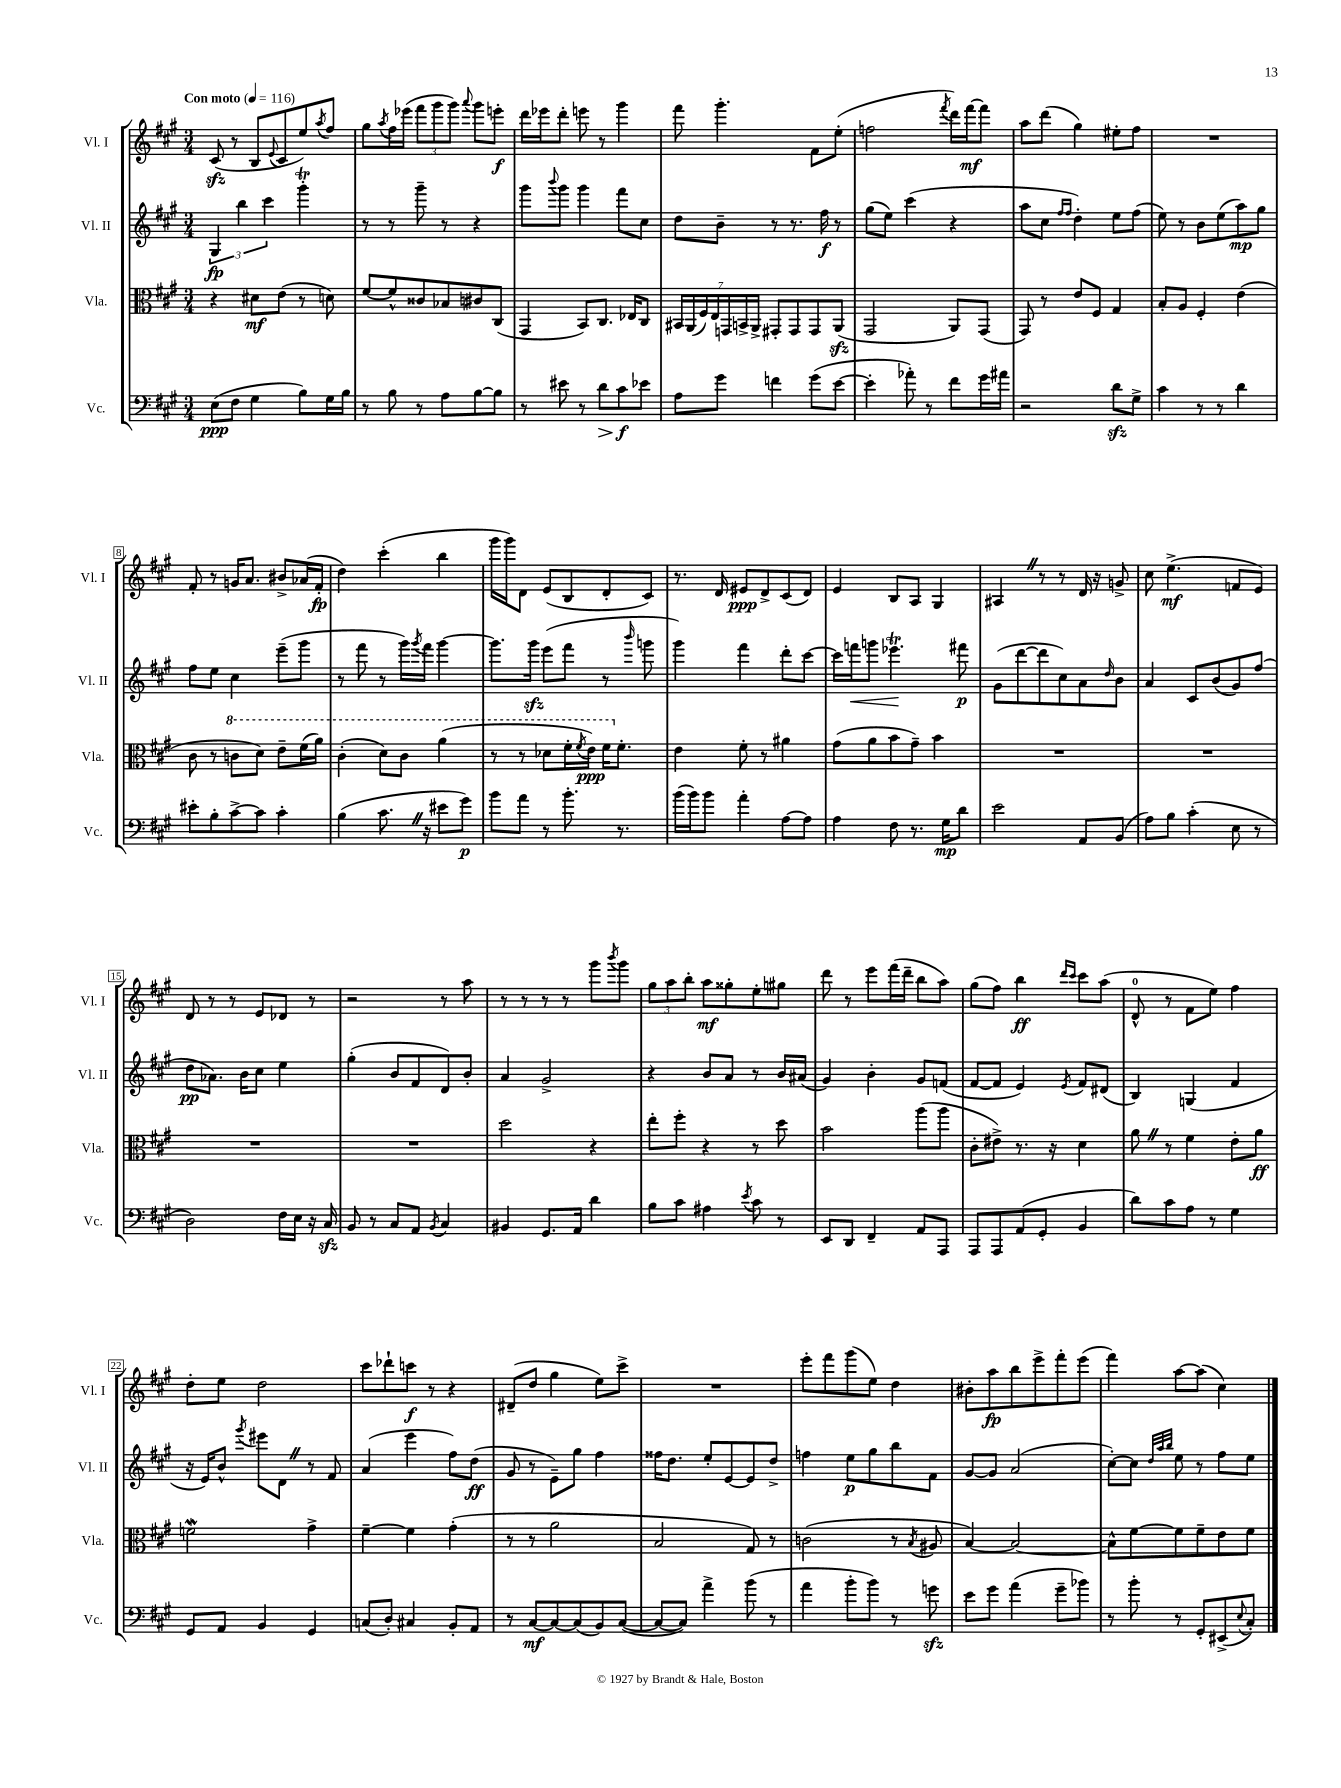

**kern	**dynam	**kern	**dynam	**kern	**dynam	**kern	**dynam
*part4	*part4	*part3	*part3	*part2	*part2	*part1	*part1
*staff4	*staff4	*staff3	*staff3	*staff2	*staff2	*staff1	*staff1
*I"Vc.	*	*I"Vla.	*	*I"Vl. II	*	*I"Vl. I	*
*I'Vc.	*	*I'Vla.	*	*I'Vl. II	*	*I'Vl. I	*
*clefF4	*	*clefC3	*	*clefG2	*	*clefG2	*
*k[f#c#g#]	*	*k[f#c#g#]	*	*k[f#c#g#]	*	*k[f#c#g#]	*
*M3/4	*	*M3/4	*	*M3/4	*	*M3/4	*
*MM116	*	*MM116	*	*MM116	*	*MM116	*
=1	=1	=1	=1	=1	=1	=1	=1
!	!	!	!	!	!	!LO:TX:a:B:t=Con moto	!
(8E\L	ppp	4r	.	6G#/	fp	(8c#zz/	.
8F#\J	.	.	.	.	.	8r	.
.	.	.	.	6bb\	.	.	.
4G#\	.	8d#X\L	mf	.	.	8B/L	.
.	.	.	.	6ccc#\	.	.	.
.	.	.	.	.	.	8qqe/	.
.	.	(8e\J	.	.	.	8c#/	.
8B\L)	.	8r	.	4ggg#t'\	.	8ee/)	.
.	.	.	.	.	.	8qaa/	.
16G#\L	.	8dn\)	.	.	.	8ff#/J	.
16B\JJ	.	.	.	.	.	.	.
=2	=2	=2	=2	=2	=2	=2	=2
8r	.	[8f#/L	.	8r	.	8gg#\L	.
.	.	.	.	.	.	8qaa/	.
8B\	.	8f#^^/]	.	8r	.	16ff#\L	.
.	.	.	.	.	.	(16eee-X\JJ	.
8r	.	8c##X/	.	8ggg#~\	.	12fff#\L	.
.	.	.	.	.	.	12ggg#\	.
8A\L	.	8B-X/	.	8r	.	.	.
.	.	.	.	.	.	12ggg#\J)	.
.	.	.	.	.	.	8qqaaa/	.
[8B\	.	8c#X/	.	4r	.	8ggg#\L	.
8B\J]	.	(8C#/J	.	.	.	8eeen'\J	f
=3	=3	=3	=3	=3	=3	=3	=3
8r	.	4GG#/	.	8ggg#\L	.	16ddd\LL	.
.	.	.	.	.	.	16eee-X\J	.
.	.	.	.	8qqbbb/	.	.	.
8e#X\	.	.	.	8ggg#\J	.	8ddd'\J	.
8r	.	8BB/L)	.	4ggg#\	.	8eeen\	.
!	!LO:HP:b	!	!	!	!	!	!
8d\L	>	8.C#/J	.	.	.	8r	.
8c#\	f	.	.	8fff#\L	.	4ggg#\	.
.	.	16E-X/KL	.	.	.	.	.
8e-X\J	]	8C#/J	.	8cc#\J	.	.	.
=4	=4	=4	=4	=4	=4	=4	=4
8A\L	.	28BB#X/LL	.	8dd\L	.	8fff#\	.
.	.	(28AA/	.	.	.	.	.
.	.	28F#/)	.	.	.	.	.
.	.	28E/	.	.	.	.	.
8g#\J	.	.	.	8b~\J	.	4.ggg#'\	.
.	.	28GGn/	.	.	.	.	.
.	.	28BBn^/	.	.	.	.	.
.	.	28AA^/JJ	.	.	.	.	.
4fn\	.	8GG#X'/L	.	8r	.	.	.
.	.	8GG#/	.	8.r	.	.	.
(8g#\L	.	8GG#/	.	.	.	8f#\L	.
.	.	.	.	16ff#\	f	.	.
[8e\J	.	(8AAzz/J	.	8r	.	(8ee'\J	.
=5	=5	=5	=5	=5	=5	=5	=5
4e'\]	.	2GG#/	.	(8gg#\L	.	2ffn\	.
.	.	.	.	8ee\J)	.	.	.
8a-X'\)	.	.	.	(4ccc#\	.	.	.
8r	.	.	.	.	.	.	.
.	.	.	.	.	.	8qfff#/	.
8f#\L	.	8AA/L)	.	4r	.	16ddd\LL)	.
.	.	.	.	.	.	[16fff#\J	mf
16g#\L	.	(8GG#/J	.	.	.	8fff#\J]	.
16a#X\JJ	.	.	.	.	.	.	.
=6	=6	=6	=6	=6	=6	=6	=6
2r	.	8GG#/)	.	8aa\L	.	8aa\L	.
.	.	8r	.	8cc#\J	.	(8ddd\J	.
.	.	.	.	16qqff#/LL	.	.	.
.	.	.	.	16qqff#/JJ	.	.	.
.	.	8e/L	.	4dd'\)	.	4gg#\)	.
.	.	8F#/J	.	.	.	.	.
8dzz\L	.	4G#/	.	8ee\L	.	8ee#X'\L	.
8G#^\J	.	.	.	(8ff#\J	.	8ff#\J	.
=7	=7	=7	=7	=7	=7	=7	=7
4c#\	.	8B'/L	.	8ee\)	.	2.r	.
.	.	8A/J	.	8r	.	.	.
8r	.	4F#'/	.	8b\L	.	.	.
8r	.	.	.	(8ee\	.	.	.
4d\	.	(4e\	.	8aa\)	mp	.	.
.	.	.	.	8gg#\J	.	.	.
!!LO:LB:g=z
=8	=8	=8	=8	=8	=8	=8	=8
8e#X'\L	.	8c#\	.	8ff#\L	.	8f#'/	.
8B'\	.	8r	.	8ee\J	.	8r	.
*	*	*8va	*	*	*	*	*
[8c#^\	.	8ccn\L	.	4cc#\	.	16gn/KL	.
.	.	.	.	.	.	8.a/J	.
8c#\J]	.	8dd\J)	.	.	.	.	.
4c#'\	.	8ee~\L	.	(8eee~\L	.	8b#X^/L	.
.	.	(16ff#\L	.	8ggg#\J	.	(16a-X/L	.
.	.	16aa\JJ)	.	.	.	16f#'/JJ	fp
=9	=9	=9	=9	=9	=9	=9	=9
(4B\	.	(4cc#'\	.	8r	.	4dd\)	.
.	.	.	.	8fff#\	.	.	.
8.c#Z\	.	8dd\L)	.	8r	.	(4ccc#'\	.
.	.	8cc#\J	.	16ggg#\LL)	.	.	.
.	.	.	.	8qggg#/	.	.	.
16r	.	.	.	16fff#\JJ	.	.	.
8e#X\L	.	(4aa\	.	[4ggg#\	.	4bb\	.
8g#\J)	p	.	.	.	.	.	.
=10	=10	=10	=10	=10	=10	=10	=10
8b\L	.	8r	.	8.ggg#\L]	.	16ggg#\LL	.
.	.	.	.	.	.	16ggg#\J)	.
8a\J	.	8r	.	.	.	8d\J	.
.	.	.	.	16ggg#zz\Jk	.	.	.
8r	.	8dd-X\L	.	(8eee\L	.	(8e/L	.
8.b'\	.	16ff#'\L	.	8fff#\J	.	8B/	.
.	.	8qff#/	.	.	.	.	.
.	.	16ee\JJ)	ppp	.	.	.	.
.	.	16ff#\KL	.	8r	.	8d'/	.
*	*	*X8va	*	*	*	*	*
8.r	.	8.f#'\J	.	.	.	.	.
.	.	.	.	16qqbbb/	.	.	.
.	.	.	.	8gggn\	.	8c#/J)	.
=11	=11	=11	=11	=11	=11	=11	=11
(16b\LL	.	4e\	.	4ggg#\)	.	8.r	.
16b\J)	.	.	.	.	.	.	.
8b\J	.	.	.	.	.	.	.
.	.	.	.	.	.	16d/	.
4a'\	.	8f#'\	.	4fff#\	.	8e#X/L	ppp
.	.	8r	.	.	.	8d^/	.
[8A\L	.	4a#X\	.	8ddd'\L	.	(8c#/	.
8A\J]	.	.	.	[8ccc#\J	.	8d/J)	.
=12	=12	=12	=12	=12	=12	=12	=12
4A\	.	(8g#\L	.	16ccc#\LL]	.	4e/	.
!	!	!	!	!	!LO:HP:b	!	!
.	.	.	.	16fffn\J	<	.	.
.	.	8a\	.	8gggn\J	.	.	.
8F#\	.	8b\	.	4.eee-XT\	.	8B/L	.
8.r	.	8g#~\J)	.	.	.	8A/J	.
.	.	4b\	.	.	.	4G#/	.
16G#\KL	mp	.	.	.	.	.	.
8d\J	.	.	.	8fff#X\	[ p	.	.
=13	=13	=13	=13	=13	=13	=13	=13
2e\	.	2.r	.	(8g#\L	.	4A#XZ/	.
.	.	.	.	[8ddd\	.	.	.
.	.	.	.	8ddd\]	.	8r	.
.	.	.	.	8cc#\)	.	8r	.
8AA/L	.	.	.	8a\	.	16d/	.
.	.	.	.	.	.	16r	.
.	.	.	.	16qqdd/	.	.	.
(8BB/J	.	.	.	8b\J	.	8gn^/	.
=14	=14	=14	=14	=14	=14	=14	=14
8A\L)	.	2.r	.	4a/	.	8cc#\	.
8B\J	.	.	.	.	.	(4.ee^\	mf
(4c#'\	.	.	.	8c#/L	.	.	.
.	.	.	.	(8b/	.	.	.
8E\	.	.	.	8g#/)	.	8fn/L	.
8r	.	.	.	(8ff#/J	.	8e/J)	.
!!LO:LB:g=z
=15	=15	=15	=15	=15	=15	=15	=15
2D\)	.	2.r	.	8dd\L	pp	8d/	.
.	.	.	.	8.a-X\J)	.	8r	.
.	.	.	.	.	.	8r	.
.	.	.	.	16b\KL	.	.	.
.	.	.	.	8cc#\J	.	8e/L	.
16F#\LL	.	.	.	4ee\	.	8d-X/J	.
16E\JJ	.	.	.	.	.	.	.
16r	.	.	.	.	.	8r	.
16C#zz/	.	.	.	.	.	.	.
=16	=16	=16	=16	=16	=16	=16	=16
8BB/	.	2.r	.	(4gg#'\	.	2r	.
8r	.	.	.	.	.	.	.
8C#/L	.	.	.	8b/L	.	.	.
8AA/J	.	.	.	8f#/	.	.	.
8qBB/	.	.	.	.	.	.	.
4C#/	.	.	.	8d/)	.	8r	.
.	.	.	.	8b'/J	.	8aa\	.
=17	=17	=17	=17	=17	=17	=17	=17
4BB#X/	.	2dd\	.	4a/	.	8r	.
.	.	.	.	.	.	8r	.
8.GG#/L	.	.	.	2g#^/	.	8r	.
.	.	.	.	.	.	8r	.
16AA/Jk	.	.	.	.	.	.	.
4d\	.	4r	.	.	.	8ggg#\L	.
.	.	.	.	.	.	8qbbb/	.
.	.	.	.	.	.	8ggg#\J	.
=18	=18	=18	=18	=18	=18	=18	=18
8B\L	.	8ee'\L	.	4r	.	12gg#\L	.
.	.	.	.	.	.	12aa\	.
8c#\J	.	8ff#'\J	.	.	.	.	.
.	.	.	.	.	.	12bb'\J	.
4A#X\	.	4r	.	8b/L	.	8aa\L	mf
.	.	.	.	8a/J	.	8gg##X'\	.
8qe/	.	.	.	.	.	.	.
8c#\	.	8r	.	8r	.	8ee'\	.
8r	.	8dd\	.	16b/LL	.	8gg#X\J	.
.	.	.	.	(16a#X/JJ	.	.	.
=19	=19	=19	=19	=19	=19	=19	=19
8EE/L	.	2b\	.	4g#/)	.	8ddd\	.
8DD/J	.	.	.	.	.	8r	.
4FF#~/	.	.	.	4b'\	.	8eee\L	.
.	.	.	.	.	.	(16fff#\L	.
.	.	.	.	.	.	16ddd~\JJ	.
8AA/L	.	(8aa\L	.	8g#/L	.	8bb\L	.
8AAA/J	.	8aa\J	.	(8fn/J	.	8aa\J)	.
=20	=20	=20	=20	=20	=20	=20	=20
8AAA/L	.	8c#'\L	.	[8f#/L	.	(8gg#\L	.
8AAA/	.	8e#X^\J)	.	8f#/J]	.	8ff#\J)	.
(8AA/	.	8.r	.	4e/)	.	4bb\	ff
8GG#'/J	.	.	.	.	.	.	.
.	.	16r	.	.	.	.	.
.	.	.	.	.	.	16qqddd/LL	.
.	.	.	.	8qe/	.	16qqccc#/JJ	.
4BB/	.	4d\	.	8f#/L	.	8ccc#\L	.
.	.	.	.	(8d#X/J	.	(8aa\J	.
=21	=21	=21	=21	=21	=21	=21	=21
8d\L)	.	8aZ\	.	4B/)	.	8d^^/	.
8c#\	.	8r	.	.	.	8r	.
8A\J	.	4f#\	.	(4Gn/	.	8f#\L	.
8r	.	.	.	.	.	8ee\J)	.
4G#\	.	8e'\L	.	4f#/	.	4ff#\	.
.	.	8a\J	ff	.	.	.	.
!!LO:LB:g=z
=22	=22	=22	=22	=22	=22	=22	=22
8GG#/L	.	2fnw\	.	16r	.	8dd'\L	.
.	.	.	.	16e/KL)	.	.	.
8AA/J	.	.	.	8b^^/J	.	8ee\J	.
.	.	.	.	8qggg#/	.	.	.
4BB/	.	.	.	8eee#X\L	.	2dd\	.
.	.	.	.	8dZ\J	.	.	.
4GG#/	.	4g#^\	.	8r	.	.	.
.	.	.	.	8f#/	.	.	.
=23	=23	=23	=23	=23	=23	=23	=23
(8Cn/L	.	[4f#~\	.	(4a/	.	8ccc#\L	.
8D'/J)	.	.	.	.	.	8ddd-X`\	.
4C#X/	.	4f#\]	.	4eee\	.	8cccn\J	f
.	.	.	.	.	.	8r	.
8BB'/L	.	(4g#'\	.	8ff#\L)	.	4r	.
8AA/J	.	.	.	(8dd\J	ff	.	.
=24	=24	=24	=24	=24	=24	=24	=24
8r	.	8r	.	8g#/	.	(8d#X~/L	.
[8C#/L	mf	8r	.	8r	.	8dd/J	.
8C#/_	.	2a\	.	8e~\L)	.	4gg#\	.
(8C#/]	.	.	.	8gg#\J	.	.	.
8BB/)	.	.	.	4ff#\	.	8ee\L)	.
([8C#/J	.	.	.	.	.	8ccc#^\J	.
=25	=25	=25	=25	=25	=25	=25	=25
8C#/L_	.	2B/	.	16ff##X\KL	.	2.r	.
.	.	.	.	8.dd\J	.	.	.
8C#/J])	.	.	.	.	.	.	.
4a^\	.	.	.	8ee'/L	.	.	.
.	.	.	.	[8e/	.	.	.
(8b\	.	8G#/)	.	8e/]	.	.	.
8r	.	8r	.	8dd^/J	.	.	.
=26	=26	=26	=26	=26	=26	=26	=26
4a\	.	(2cn\	.	4ffn\	.	8eee'\L	.
.	.	.	.	.	.	8fff#\	.
8b'\L	.	.	.	8ee\L	p	(8ggg#\	.
8b\J)	.	.	.	8gg#\	.	8ee\J)	.
8r	.	8r	.	8bb\	.	4dd\	.
.	.	8qB/	.	.	.	.	.
8gnzz\	.	8A#X/	.	8f#\J	.	.	.
=27	=27	=27	=27	=27	=27	=27	=27
8e\L	.	[4B/)	.	[8g#/L	.	8b#X'\L	.
8g#\J	.	.	.	8g#/J]	.	8aa\	fp
(4a\	.	2B/_	.	(2a/	.	8bb\	.
.	.	.	.	.	.	8eee^\	.
8g#~\L	.	.	.	.	.	8fff#'\	.
8b-X\J)	.	.	.	.	.	(8eee\J	.
=28	=28	=28	=28	=28	=28	=28	=28
8r	.	8B^^\L]	.	[8cc#'\L)	.	4fff#\)	.
8b'\	.	[8f#\	.	8cc#\J]	.	.	.
.	.	.	.	32qqdd/LLL	.	.	.
.	.	.	.	32qqaa/	.	.	.
.	.	.	.	32qqbb/JJJ	.	.	.
8r	.	8f#\]	.	8ee\	.	[8aa\L	.
8GG#'/L	.	8f#~\	.	8r	.	(8aa\J]	.
(8EE#X^/	.	8e\	.	8ff#\L	.	4cc#\)	.
8qqE/	.	.	.	.	.	.	.
8C#'/J)	.	8f#\J	.	8ee\J	.	.	.
==	==	==	==	==	==	==	==
*-	*-	*-	*-	*-	*-	*-	*-
